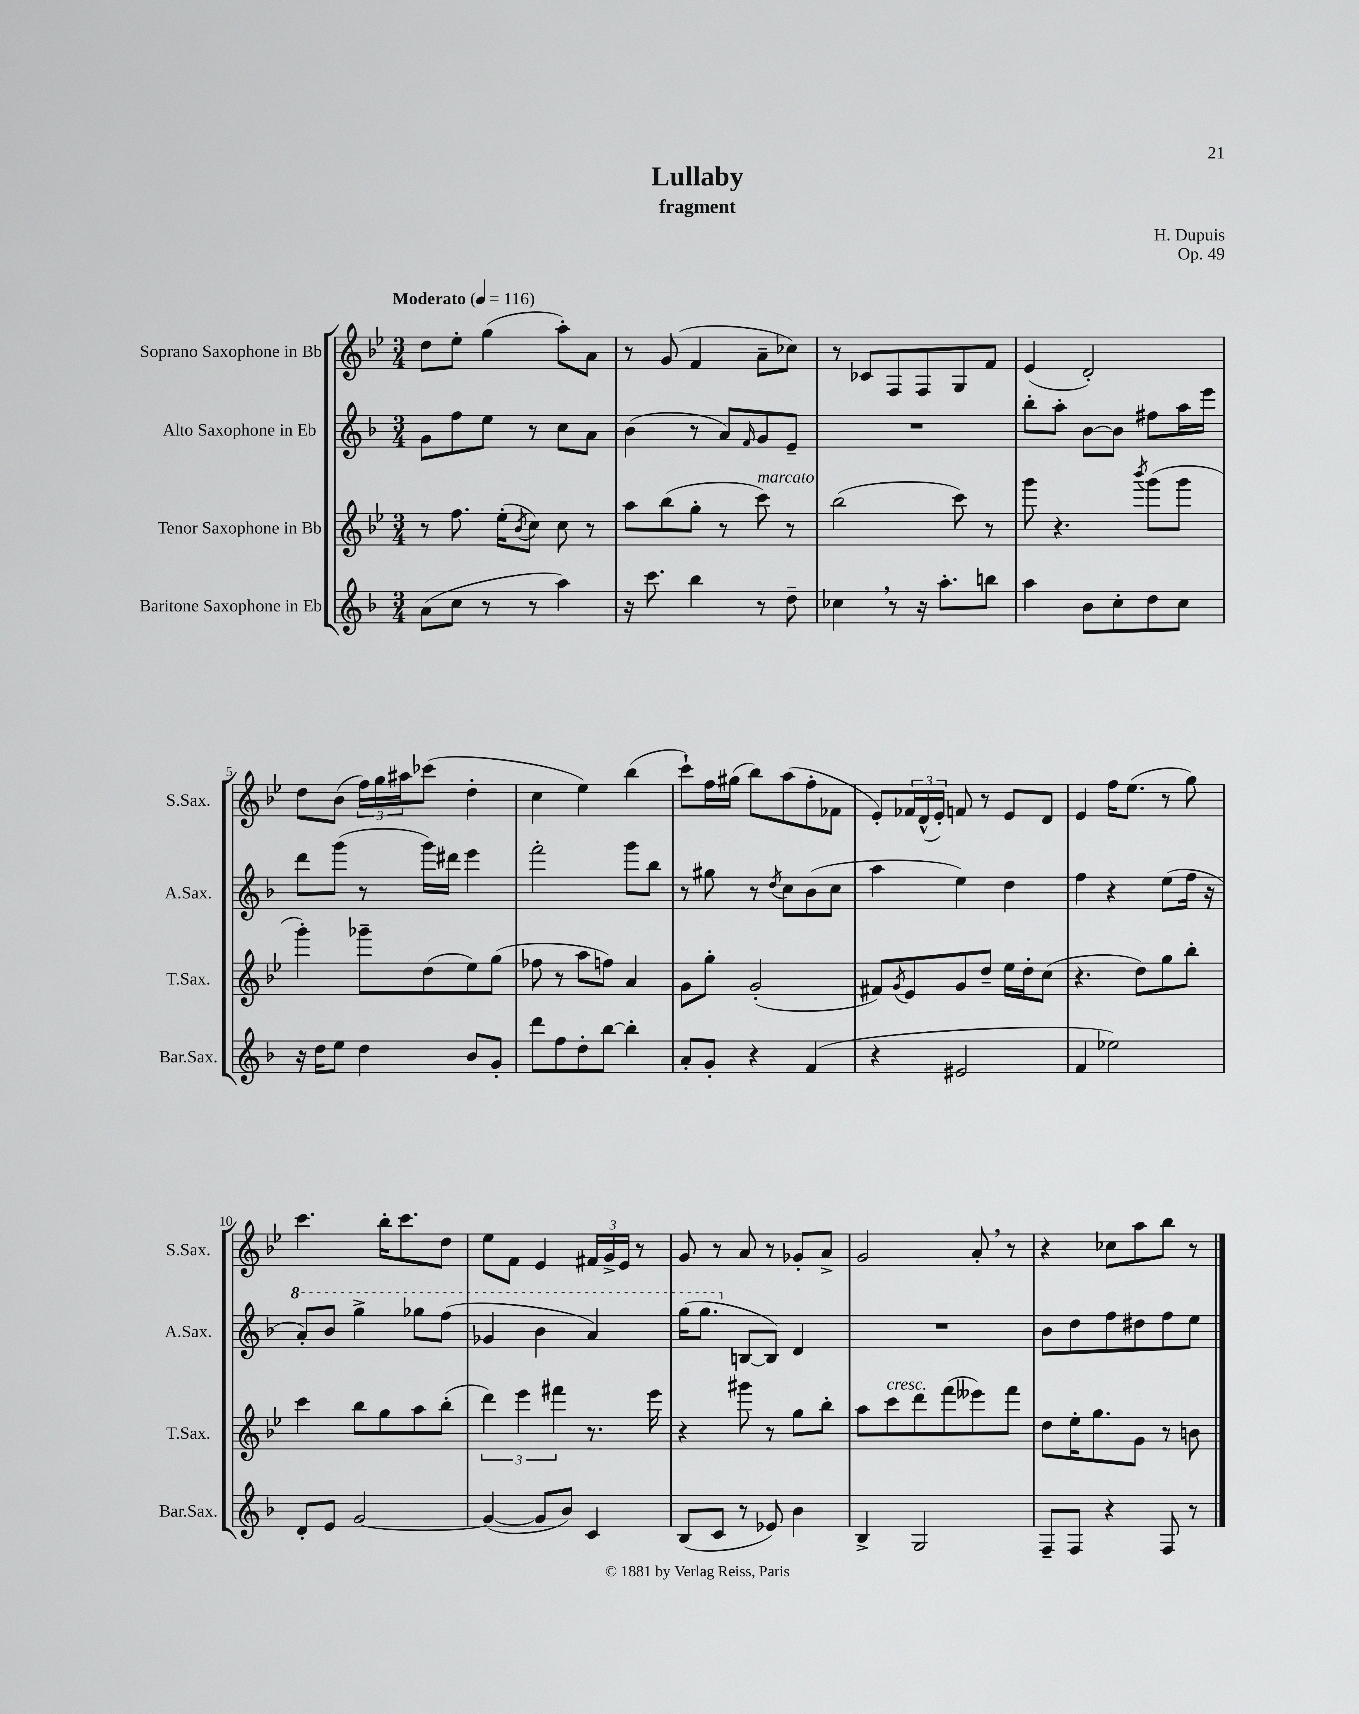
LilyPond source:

\header { title = "Lullaby" composer = "H. Dupuis" subtitle = "fragment" opus = "Op. 49" }
<<
\new StaffGroup <<
\new Staff = "s0" \with { instrumentName = "Soprano Saxophone in Bb" shortInstrumentName = "S.Sax." } {
    \clef treble \key bes \major \numericTimeSignature \time 3/4 \tempo "Moderato" 4 = 116
    d''8 ees''8-. g''4( a''8-.) a'8 |
    r8 g'8( f'4 a'8-- ces''8) |
    r8 ces'8 f8 f8 g8 f'8 |
    ees'4( d'2-.) |
    d''8 bes'8( \tuplet 3/2 { f''16) g''16 ais''16 } ces'''8( d''4-. |
    c''4 ees''4) bes''4( |
    c'''8-!) f''16 gis''16( bes''8) a''8( f''8-. fes'8 |
    ees'8-.) \tuplet 3/2 { fes'16 d'16-^( ees'16-.) } f'8 r8 ees'8 d'8 |
    ees'4 f''16 ees''8.( r8 g''8) |
    c'''4. bes''16-. c'''8. d''8 |
    ees''8 f'8 ees'4 \tuplet 3/2 { fis'16 g'16-> ees'16 } r8 |
    g'8 r8 a'8 r8 ges'8-. a'8-> |
    g'2 a'8-. \breathe r8 |
    r4 ces''8 a''8 bes''8 r8 \bar "|." |
}
\new Staff = "s1" \with { instrumentName = "Alto Saxophone in Eb" shortInstrumentName = "A.Sax." } {
    \clef treble \key f \major \numericTimeSignature \time 3/4
    g'8 f''8 e''8 r8 c''8 a'8 |
    bes'4( r8 a'8) \grace { f'16 } g'8 e'8-- |
    R2. |
    bes''8-. a''8-. bes'8~ bes'8 fis''8 a''16 e'''16 |
    d'''8 g'''8( r8 g'''16) dis'''16 e'''4 |
    f'''2-. g'''8 bes''8 |
    r8 gis''8 r8 \acciaccatura { d''8 } c''8 bes'8( c''8 |
    a''4 e''4) d''4 |
    f''4 r4 e''8( f''16 r16 |
    \ottava #1 a''8-.) bes''8 g'''4-> ges'''8 f'''8( |
    ges''4 bes''4 a''4) |
    g'''16( g'''8. \ottava #0 b8~ b8) d'4 |
    R2. |
    bes'8 d''8 f''8 dis''8 f''8 e''8 \bar "|." |
}
\new Staff = "s2" \with { instrumentName = "Tenor Saxophone in Bb" shortInstrumentName = "T.Sax." } {
    \clef treble \key bes \major \numericTimeSignature \time 3/4
    r8 f''8. ees''16-.( \acciaccatura { bes'8 } c''8) c''8 r8 |
    a''8 bes''8( g''8-. r8 c'''8^\markup { \italic "marcato" }) r8 |
    bes''2( c'''8) r8 |
    g'''8 r4. \acciaccatura { bes'''8 } g'''8( g'''8 |
    g'''4-.) ges'''8-- d''8( ees''8) g''8( |
    fes''8 r8 a''8 f''8) a'4 |
    g'8 g''8-. g'2-.( |
    fis'8) \acciaccatura { g'8 } ees'8 g'8 d''8-- ees''16 d''16-. c''8( |
    r4. d''8) g''8 bes''8-. |
    c'''4 bes''8 g''8 a''8 bes''8-.( |
    \tuplet 3/2 { d'''4) ees'''4 fis'''4 } r8. ees'''16 |
    r4 gis'''8 r8 g''8 bes''8-. |
    a''8 c'''8^\markup { \italic "cresc." } d'''8 f'''8( eeses'''8) f'''8 |
    d''8 ees''16-. g''8. g'8 r8 b'8 \bar "|." |
}
\new Staff = "s3" \with { instrumentName = "Baritone Saxophone in Eb" shortInstrumentName = "Bar.Sax." } {
    \clef treble \key f \major \numericTimeSignature \time 3/4
    a'8( c''8 r8 r8 a''4) |
    r16 c'''8. bes''4 r8 d''8-- |
    ces''4 \breathe r8 r16 a''8.-. b''8 |
    a''4 bes'8 c''8-. d''8 c''8 |
    r16 d''16 e''8 d''4 bes'8 g'8-. |
    d'''8 f''8 d''8-. bes''8~ bes''4-. |
    a'8-. g'8-. r4 f'4( |
    r4 eis'2 |
    f'4 ees''2) |
    d'8-. e'8 g'2~ |
    g'4~( g'8 bes'8) c'4 |
    bes8( c'8 r8 ees'8) bes'4 |
    bes4-> g2 |
    f8-- f8 r4 f8 r8 \bar "|." |
}
>>
>>
